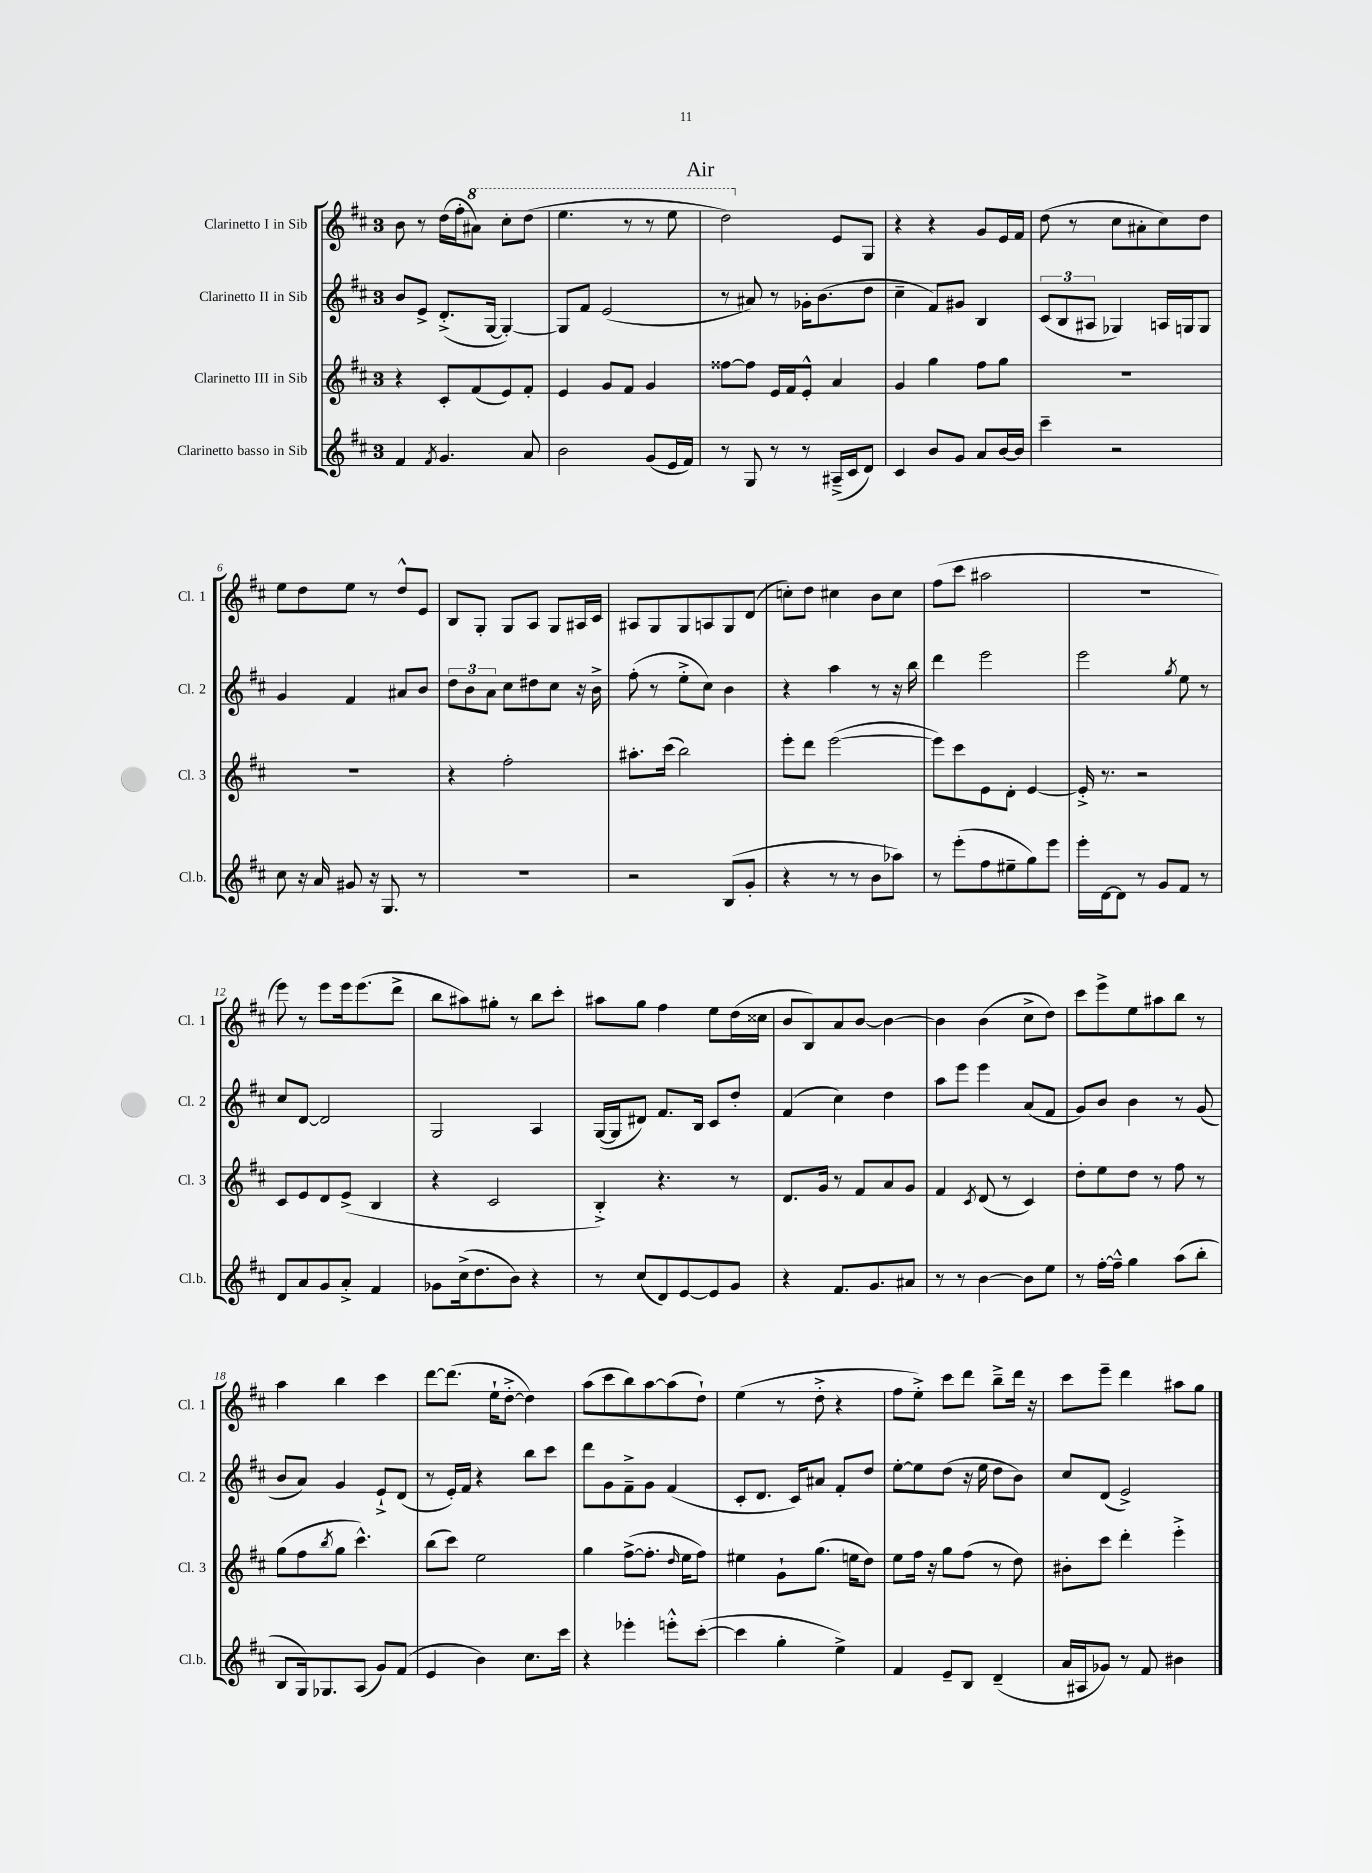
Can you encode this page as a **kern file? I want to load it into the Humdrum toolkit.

**kern	**kern	**kern	**kern
*staff4	*staff3	*staff2	*staff1
*clefG2	*clefG2	*clefG2	*clefG2
*k[f#c#]	*k[f#c#]	*k[f#c#]	*k[f#c#]
*M3/4	*M3/4	*M3/4	*M3/4
4f#	4r	8b	8b
.	.	8e^	8r
8qf#	.	.	.
4.g	8c#'	(8.d'^	(16dd
.	.	.	16ff#'
.	(8f#	.	8aa#)
.	.	[16G	.
.	8e)	4G'_)	8ccc#'
8a	8f#'	.	(8ddd
=	=	=	=
2b	4e	8G]	4.eee
.	.	8f#	.
.	8g	(2e	.
.	8f#	.	8r
(8g	4g	.	8r
16e	.	.	8eee
16f#)	.	.	.
=	=	=	=
8r	[8ff##	8r	2ddd)
8G	8ff##]	8a#)	.
8r	16e	8r	.
.	16f#	.	.
8r	8e'^^	16g-'	.
.	.	(8.b	.
(16A#~^	4a	.	8e
16c#	.	.	.
8d)	.	8dd	8G
=	=	=	=
4c#	4g	4cc#~	4r
8b	4gg	8f#)	4r
8g	.	8g#	.
8a	8ff#	4B	8g
[16b	8gg	.	16e
16b]	.	.	16f#
=	=	=	=
4ccc#~	2.r	(12c#	(8dd
.	.	12B	.
.	.	.	8r
.	.	12A#	.
2r	.	4G-)	8cc#
.	.	.	8a#'
.	.	16A	8cc#)
.	.	16G	.
.	.	8G	8dd
=	=	=	=
8cc#	2.r	4g	8ee
16r	.	.	8dd
16a	.	.	.
8g#	.	4f#	8ee
16r	.	.	8r
8.G	.	.	.
.	.	8a#	8dd^^
8r	.	8b	8e
=	=	=	=
2.r	4r	12dd	8B
.	.	12b	.
.	.	.	8G'
.	.	12a	.
.	2ff#'	8cc#	8G
.	.	8dd#	8A
.	.	8cc#	8G
.	.	16r	16A#
.	.	16b^	16c#
=	=	=	=
2r	8.aa#'	(8ff#'	8A#
.	.	8r	8G
.	(16ccc#	.	.
.	2bb)	8ee'^	8G
.	.	8cc#)	8A
(8B	.	4b	8G
8g'	.	.	(8d
=	=	=	=
4r	8eee'	4r	8cc')
.	8ddd	.	8dd
8r	([2eee	4aa	4cc#
8r	.	.	.
8b	.	8r	8b
8aa-)	.	16r	8cc#
.	.	16bb	.
=	=	=	=
8r	8eee])	4ddd	(8ff#
(8eee'	8ccc#	.	8ccc#
8ff#	8e	2eee	2aa#
8ee#~	8d'	.	.
8gg)	[4e	.	.
8eee	.	.	.
=	=	=	=
16eee'	16e'^]	2eee	2.r
[16d	8.r	.	.
8d]	.	.	.
8r	2r	.	.
8g	.	.	.
.	.	8qgg	.
8f#	.	8ee	.
8r	.	8r	.
=	=	=	=
8d	8c#	8cc#	8eee)
8a	8e	[8d	8r
8g	8d	2d]	8eee
8a'^	(8e^	.	16eee
.	.	.	(8.eee
4f#	4B	.	.
.	.	.	8ddd^
=	=	=	=
8g-	4r	2G	8bb
(16cc#^	.	.	8aa#)
8.dd	.	.	.
.	2c#	.	8gg#'
8b)	.	.	8r
4r	.	4A	8bb
.	.	.	8ccc#'
=	=	=	=
8r	4B'^)	([16G	8aa#
.	.	16G]	.
(8cc#	.	8d#)	8gg
8d)	4.r	8.f#	4ff#
[8e	.	.	.
.	.	16B	.
8e]	.	8c#	8ee
8g	8r	8dd'	(16dd
.	.	.	16cc##
=	=	=	=
4r	8.d	(4f#	8b
.	.	.	8B)
.	16g	.	.
8.f#	8r	4cc#)	8a
.	8f#	.	[8b
8.g	.	.	.
.	8a	4dd	4b_
8a#	8g	.	.
=	=	=	=
8r	4f#	8aa	4b]
8r	.	8eee	.
.	8qc#	.	.
[4b	(8d	4eee	(4b
.	8r	.	.
8b]	4c#)	(8a	8cc#^
8ee	.	8f#	8dd)
=	=	=	=
8r	8dd'	8g)	8ccc#
[16ff#'	8ee	8b	8eee^
16ff#~^^]	.	.	.
4gg	8dd	4b	8ee
.	8r	.	8aa#
(8aa	8ff#	8r	8bb
8bb'	8r	(8g	8r
=	=	=	=
8B	(8gg	8b	4aa
16G)	8ff#	8a)	.
8.G-	.	.	.
.	8qbb	.	.
.	8gg	4g	4bb
(8A	4.ccc#^^)	.	.
8g)	.	8e`^	4ccc#
(8f#	.	(8d	.
=	=	=	=
4e	(8bb	8r	[8ddd
.	8ccc#)	16e')	(8.ddd]
.	.	16f#	.
4b)	2ee	4r	.
.	.	.	16ee`
.	.	.	[8dd'^
8.cc#	.	8bb	4dd])
.	.	8ccc#	.
16ccc#	.	.	.
=	=	=	=
4r	4gg	8ddd	(8aa
.	.	8g	8ccc#
4eee-'	([8ff#^	8f#~^	8bb)
.	8.ff#']	8g	[8aa
8eee'^^	.	(4f#	(8aa]
.	16qqdd	.	.
.	16ee	.	.
([8ccc#'	8ff#)	.	8dd`)
=	=	=	=
4ccc#]	4ee#	8c#'	(4ee
.	.	8.d	.
4gg'	8g`	.	8r
.	.	16c#)	.
.	(8.gg	8a#	8dd'^
4ee^)	.	8f#'	4r
.	16ee	.	.
.	8dd)	8dd	.
=	=	=	=
4f#	8ee	[8ee'	8ff#
.	16ff#	8ee]	8ee'^)
.	16r	.	.
8e~	8gg	(8dd	8ccc#
8B	(8ff#	16r	8ddd
.	.	16ee	.
(4d~	8r	8dd	8bb~^
.	8dd)	8b)	16ddd
.	.	.	16r
=	=	=	=
16a	8b#'	8cc#	8ccc#
16A#	.	.	.
8g-)	8ccc#	(8d	8eee~
8r	4ddd'	2e^)	4ddd
8f#	.	.	.
4b#	4eee'^	.	8aa#
.	.	.	8gg
==	==	==	==
*-	*-	*-	*-
